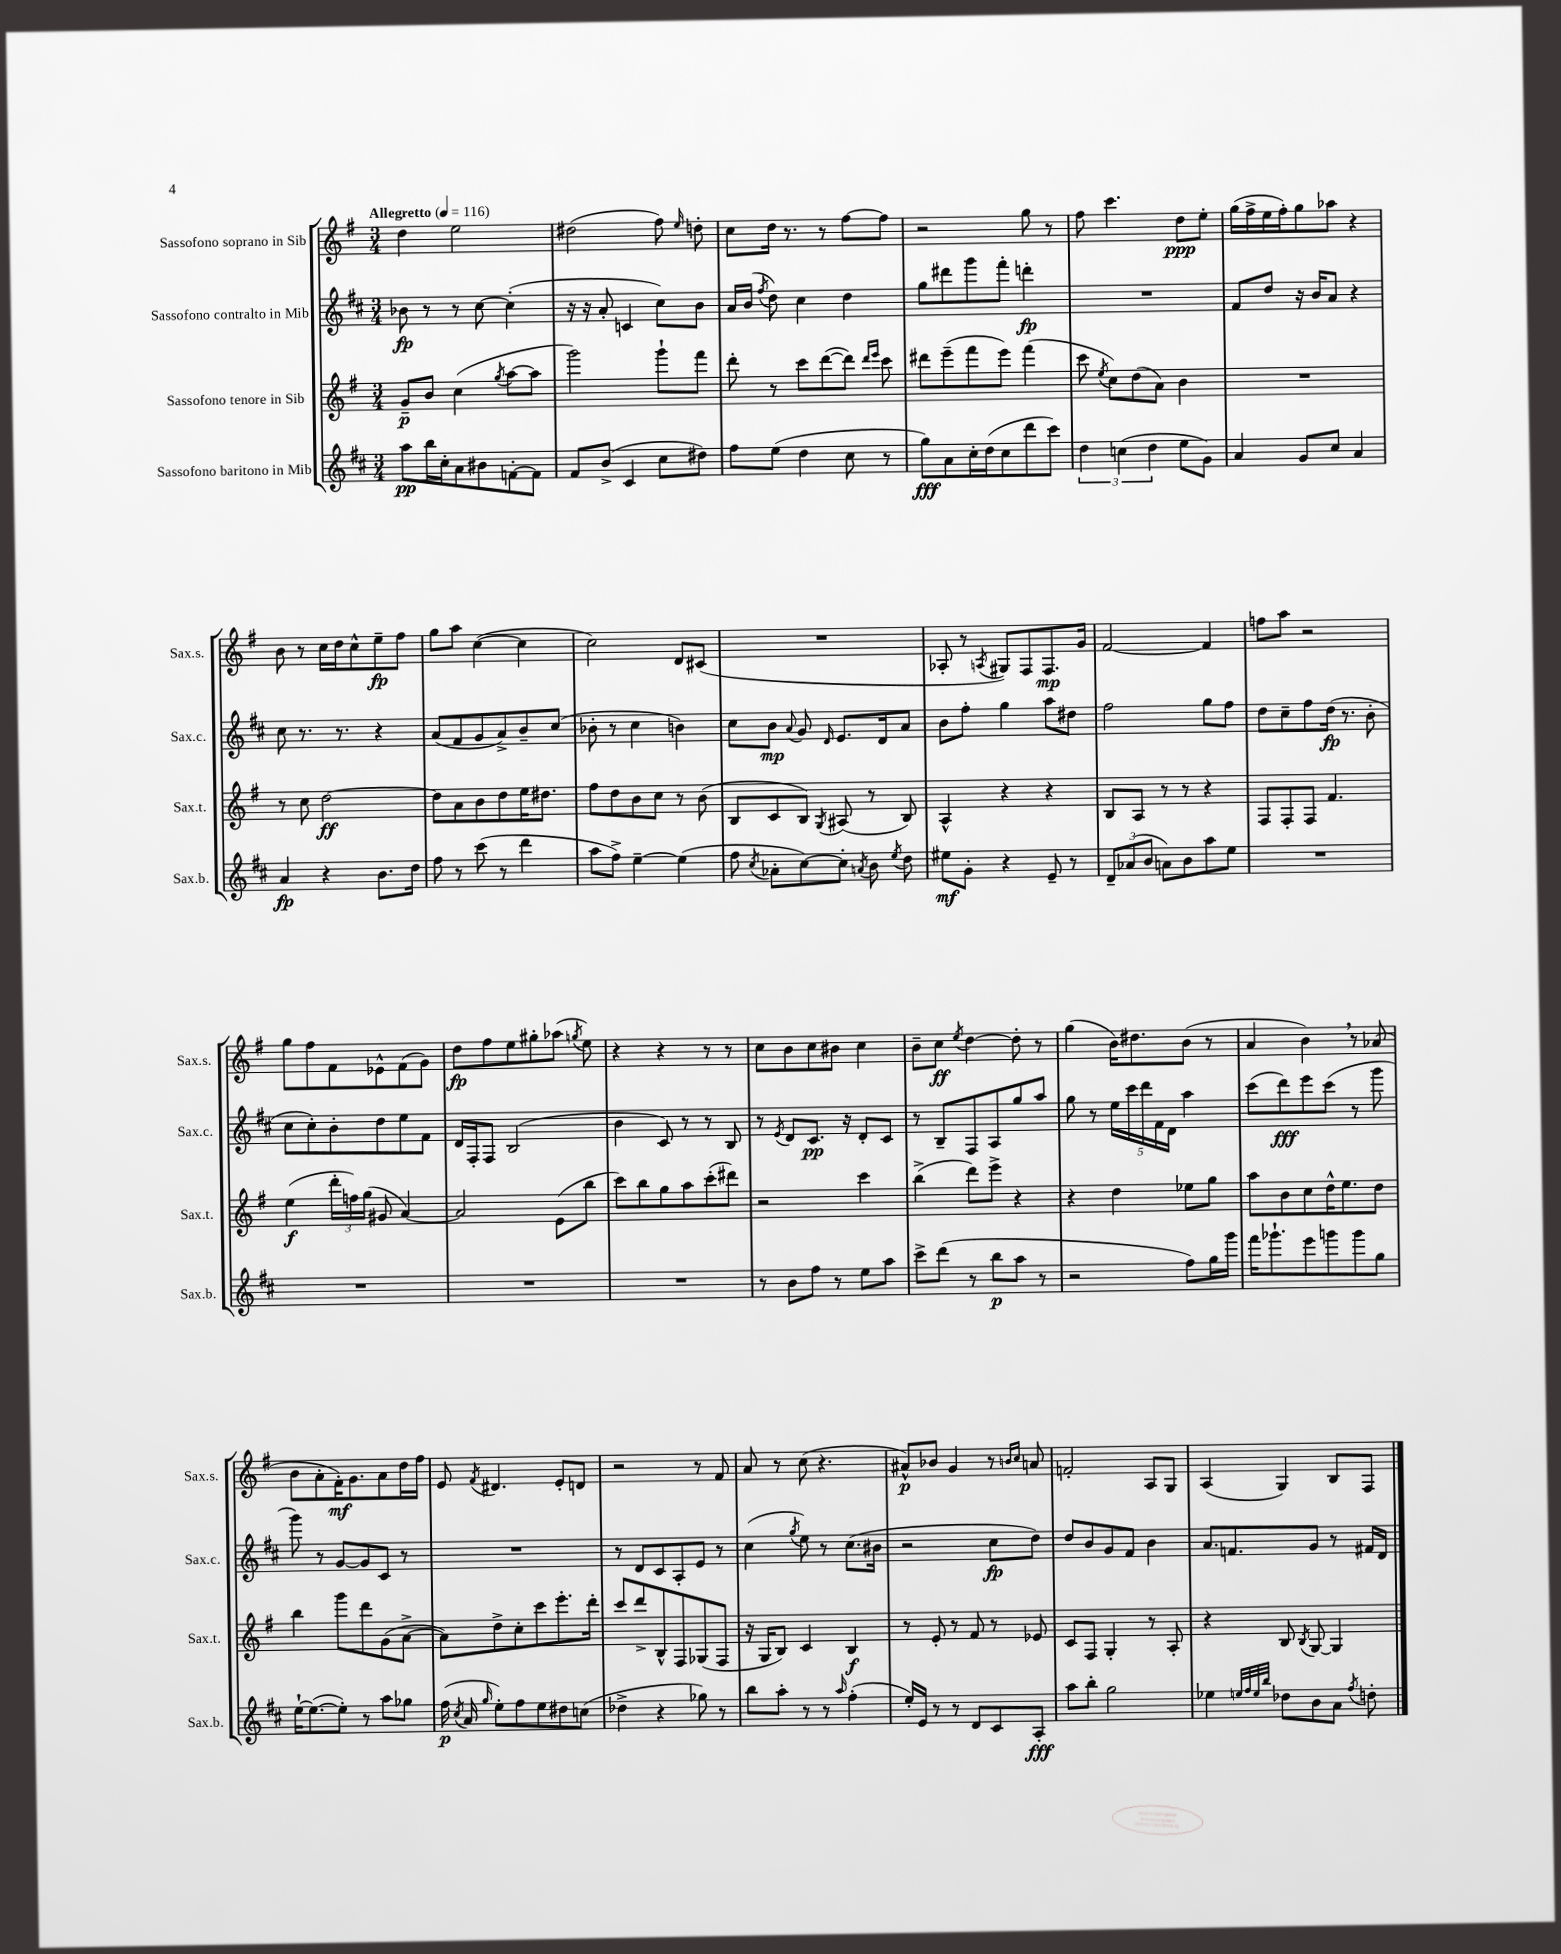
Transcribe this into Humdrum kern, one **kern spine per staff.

**kern	**kern	**kern	**kern
*staff4	*staff3	*staff2	*staff1
*clefG2	*clefG2	*clefG2	*clefG2
*k[f#c#]	*k[f#]	*k[f#c#]	*k[f#]
*M3/4	*M3/4	*M3/4	*M3/4
*MM116	*MM116	*MM116	*MM116
8aa\L	8g~/L	8b-\	4dd\
16bb\L	8b/J	8r	.
16cc#'\J	.	.	.
8a\	(4cc\	8r	2ee\
8b#\	.	[8cc#\	.
.	8qgg/	.	.
[8f'\	[8aa\L	(4cc#'\]	.
8f\]J	8aa\]J	.	.
=	=	=	=
8f#/L	2ggg\)	16r	(2dd#\
.	.	16r	.
(8b^/J	.	8a'/	.
4c#/	.	4c/	.
8cc#\L	8ggg`\L	8cc#\L)	8ff#\)
.	.	.	16qqee/
8dd#\J)	8fff#\J	8b\J	8dd'\
=	=	=	=
8ff#\L	8ddd'\	16a/LL	8cc\L
.	.	(16b/JJ	.
.	.	8qff#/	.
(8ee\J	8r	8dd\)	16dd\Jk
.	.	.	8.r
4dd\	8ccc\L	4cc#\	.
.	([8ddd\	.	8r
8cc#\	8ddd\]J)	4dd\	[8ff#\L
.	16qqddd/LL	.	.
.	16qqeee/JJ	.	.
8r	8ccc\	.	8ff#\]J
=	=	=	=
8gg\L)	8ddd#\L	8gg\L	2r
8a\	(8eee~\	8ddd#\	.
16cc#'\L	8fff#\	8ggg\	.
(16dd\J	.	.	.
8cc#\	8eee\J)	8fff#'\J	.
8ddd\	(4fff#\	4ddd'\	8gg\
8ccc#\J)	.	.	8r
=	=	=	=
6dd\	8ccc\	2.r	8ff#\
.	8qee/	.	.
.	8cc\L)	.	4.ccc\
(6cc\	.	.	.
.	(8dd\	.	.
6dd\	.	.	.
.	8a\J)	.	.
8ee\L	4b\	.	8dd\L
8g\J)	.	.	8ee'\J
=	=	=	=
4a/	2.r	8f#/L	(16gg\LL
.	.	.	16ff#^\
.	.	8dd/J	16ee\
.	.	.	16ff#'\J)
8g/L	.	16r	8gg\
.	.	16b/LK	.
8cc#/J	.	8a/J	8aa-\J
4a/	.	4r	4r
=	=	=	=
4a/	8r	8cc#\	8b\
.	8cc\	8.r	8r
4r	[2dd\	.	16cc\LL
.	.	8.r	16dd\J
.	.	.	8cc^^\
8.b\L	.	4r	8ee~\
.	.	.	8ff#\J
16dd\Jk	.	.	.
=	=	=	=
8ff#\	8dd\]L	(8a/L	8gg\L
8r	8a\	8f#/	8aa\J
(8ccc#\	8b\	8g/	([4cc\
8r	8dd\	8a^/)	.
4ddd\	16ee\K	8b~/	4cc\]
.	8.dd#\J	.	.
.	.	(8cc#/J	.
=	=	=	=
8aa\L	8ff#\L	8b-'\	2cc\)
8ff#^\J)	8dd\	8r	.
[4ee~\	8b\	4cc#\	.
.	8cc\J	.	.
(4ee\]	8r	4b\)	8d/L
.	(8b\	.	(8c#/J
=	=	=	=
8ff#\	8B/L	8cc#\L	2.r
8qcc#/	.	.	.
8a-'\L	8c/	8b\J	.
.	.	8qqa/	.
[8cc#\)	8B/J)	8g/	.
.	8qG/	16qqd/	.
8cc#'\]J	(8A#/	8.e/L	.
8qa/	.	.	.
8b\	8r	.	.
.	.	16d/k	.
8qee/	.	.	.
8dd\	8B/)	8a/J	.
=	=	=	=
8ee#\L	4A^^/	8b\L	8A-'/
8g'\J	.	8ff#'\J	8r
.	.	.	8qA/
4r	4r	4gg\	8G#/L)
.	.	.	8F#/
8e~/	4r	8aa\L	8.F#/
8r	.	8dd#\J	.
.	.	.	16g/Jk
=	=	=	=
12d~/L	8B/L	2ff#\	[2f#/
(12a-/	.	.	.
.	8A/J	.	.
12b/J	.	.	.
8a\L)	8r	.	.
8b\	8r	.	.
8aa\	4r	8gg\L	4f#/]
8ee\J	.	8ff#\J	.
=	=	=	=
2.r	8F#/L	8dd\L	8ff\L
.	8F#'/	8cc#~\	8aa\J
.	8F#/J	8ff#\	2r
.	4.f#/	(16dd\Jk	.
.	.	8.r	.
.	.	8b'\	.
=	=	=	=
2.r	(4ee\	8cc#\L	8gg\L
.	.	8cc#'\)	8ff#\
.	24ddd'\LL	8b'\	8f#\
.	24ff\)	.	.
.	(24gg\JJ	.	.
.	8g#/	8dd\	8e-^^\
.	[4a/)	8ee\	(8f#\
.	.	8f#\J	8g\J)
=	=	=	=
2.r	2a/]	16d/LL	8dd\L
.	.	16F#'/J	.
.	.	8F#/J	8ff#\
.	.	(2B/	8ee\
.	.	.	8gg#'\
.	(8e\L	.	(8aa-\J
.	.	.	8qgg/
.	8bb\J	.	8ee\)
=	=	=	=
2.r	8ccc\L)	4b\	4r
.	8bb\	.	.
.	8gg\	8c#/)	4r
.	8aa\	8r	.
.	(8ccc'\	8r	8r
.	8ddd#\J)	8B/	8r
=	=	=	=
8r	2r	8r	8cc\L
.	.	8qe/	.
8b\L	.	8d/L	8b\
8ff#\J	.	8.c#/J	8cc\
8r	.	.	8b#\J
.	.	16r	.
8ee\L	4ccc\	8d'/L	4cc\
8aa\J	.	8c#/J	.
=	=	=	=
8ccc#^\L	(4bb^\	8r	8b~\L
(8ddd\J	.	8B~/L	8cc\J
.	.	.	8qee/
8r	8ddd\L)	8F#/	[4dd\
8bb\L	8eee^\J	8A/	.
8aa\J	4r	8gg/	8dd'\]
8r	.	8aa/J	8r
=	=	=	=
2r	4r	8gg\	(4gg\
.	.	8r	.
.	4dd\	20ee\LL	16b\LK)
.	.	20ccc#\	.
.	.	.	8.dd#\
.	.	20ddd\	.
.	.	20f#\	.
.	.	20d\JJ	.
8ff#\L)	8ee-\L	4aa\	(8b\J
16gg\L	8gg\J	.	8r
16ggg\JJ	.	.	.
=	=	=	=
16fff#\LK	8aa\L	(8ccc#\L	4a/
8.ggg-`\	.	.	.
.	8b\	8ddd\)	.
8eee\	8cc\	8eee\	4b\)
8ggg\	16dd^^\K	(8ccc#\J	.
.	8.ee\	.	.
8ggg\	.	8r	8r
8gg\J	8dd\J	8ggg\	(8a-/
=	=	=	=
[16ee`\LK	4bb\	8ggg\)	8b\L
(8.ee\_	.	.	.
.	.	8r	8a'\
8ee'\]J)	8ggg\L	[8g/L	16f#'\K)
.	.	.	8.g\
8r	8ddd\	8g/]	.
8aa\L	(8g\	8c#/J	8a\
8gg-\J	[8a^\J	8r	16dd\L
.	.	.	16ff#\JJ
=	=	=	=
(16ff#\	8a\]L)	2.r	8e/
8qcc#/	.	.	.
16a/	.	.	.
16qqgg/	.	.	8qf#/
8ee'\L)	8dd^\	.	4.d#/
8ff#\	8cc'\	.	.
8ee\	8ccc\	.	.
8dd#\	8.eee'\	.	8e'/L
(8cc\J	.	.	8d/J
.	16ddd'\Jk	.	.
=	=	=	=
4dd-^\	8ccc/L	8r	2r
.	8ddd^/	8d/L	.
4r	8B^^/	8c#/	.
.	8F#/	8A'/	.
8gg-\)	(8G-/	8e/J	8r
8r	8F#/J	8r	8f#/
=	=	=	=
8bb\L	16r	(4cc#\	8a/
.	16G/LK	.	.
8aa'\J	8B/J)	.	8r
.	.	8qgg/	.
8r	4c/	8ee\)	(8cc\
8r	.	8r	4.r
16qqaa/	.	.	.
(4ff#'\	4B/	(8.cc#\L	.
.	.	16b#\Jk	.
=	=	=	=
16ee'/LL)	8r	2r	8a#^^/L)
16e/JJ	.	.	.
8r	8e'/	.	8b-/J
8r	8r	.	4g/
8d/L	8f#/	.	.
8c#/	8r	8cc#\L	8r
.	.	.	16qqb/LL
.	.	.	16qqcc/JJ
8A'/J	8e-/	8dd\J)	8a/
=	=	=	=
8aa\L	8c/L	8dd/L	2f'/
8bb'\J	8F#/J	8b/	.
2gg\	4G'/	8g/	.
.	.	8f#/J	.
.	8r	4b\	8A/L
.	8A'/	.	8G/J
=	=	=	=
4ee-\	4r	8.a/L	(4A/
.	.	8.f/	.
32qqee/LLL	.	.	.
32qqff#/	.	.	.
32qqee/	.	.	.
32qqbb/JJJ	.	.	.
8dd-\L	8B/	.	4G/)
.	8qB/	.	.
8b\	[8G/	8g/J	.
8a\J	4G/]	8r	8B/L
8qff#/	.	.	.
8dd'\	.	16f#/LL	8F#/J
.	.	16d/JJ	.
==	==	==	==
*-	*-	*-	*-
